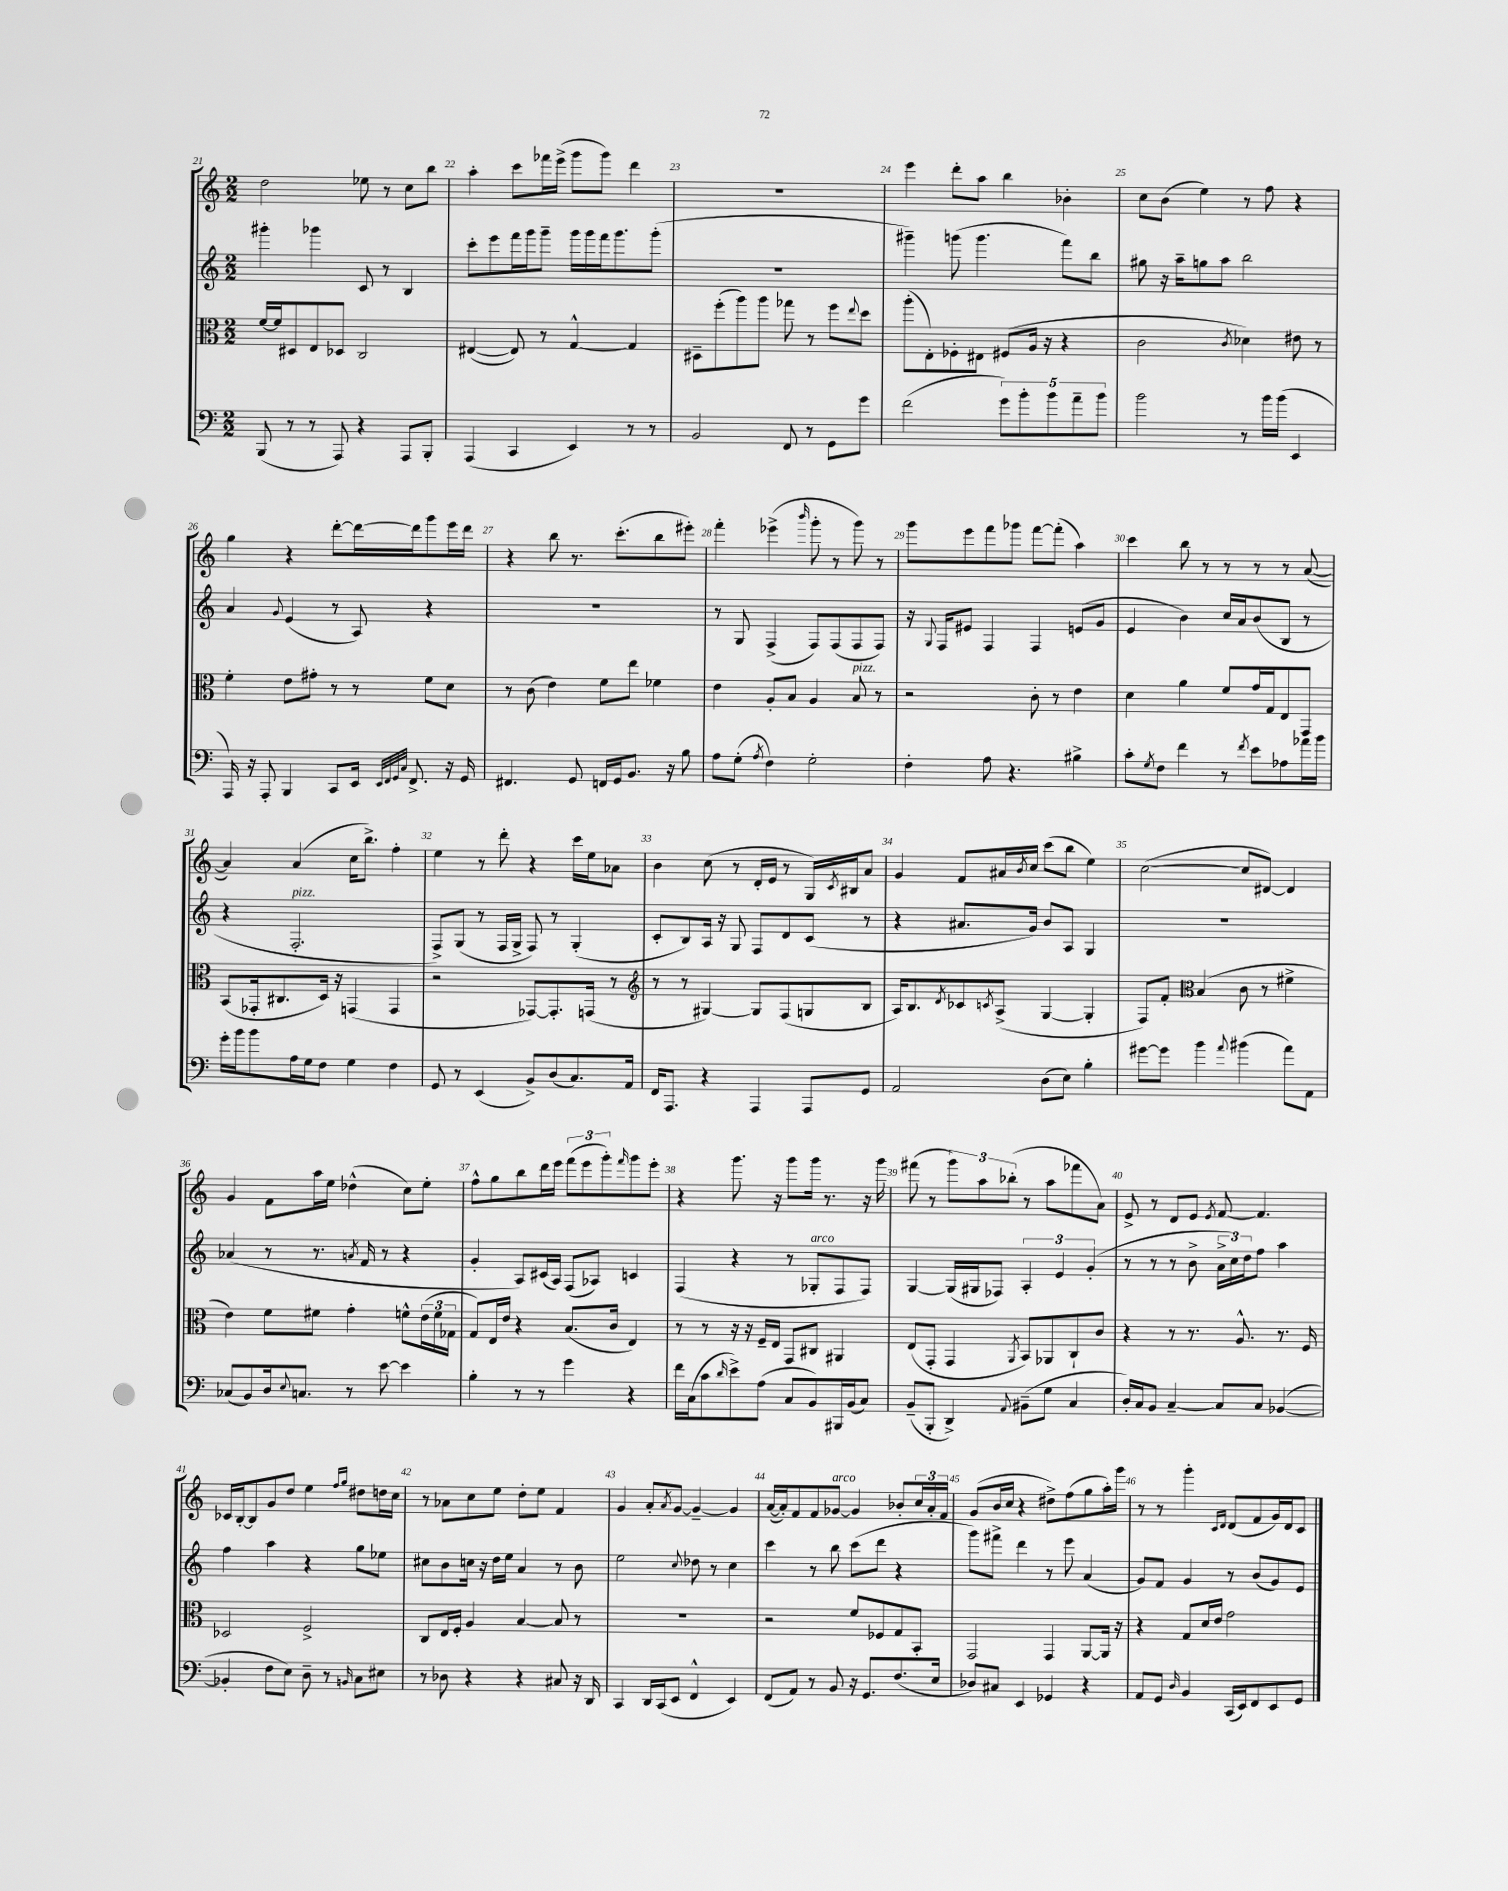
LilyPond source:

<<
\new StaffGroup <<
\new Staff = "s0" {
    \clef treble \key c \major \numericTimeSignature \time 2/2
    d''2 ees''8 r8 c''8 b''8 |
    a''4-. c'''8 fes'''16 e'''16->( g'''8 g'''8) d'''4 |
    R1 |
    e'''4 d'''8-. a''8 b''4 bes'4-. |
    c''8 b'8( e''4) r8 f''8 r4 |
    g''4 r4 d'''8~-. d'''16~ d'''16 g'''8 e'''16 d'''16 |
    r4 b''8 r8. c'''8.-.( b''8 eis'''8-.) |
    f'''4-. ees'''4->( \grace { b'''16 } g'''8-. r8 g'''8) r8 |
    g'''8 e'''8 f'''8 ges'''8 f'''8~ f'''8-.( a''4) |
    c'''4 b''8 r8 r8 r8 r8 a'8~( |
    a'4) a'4( c''16 b''8.->) f''4-. |
    e''4 r8 d'''8-. r4 c'''16 e''16 aes'8 |
    b'4 c''8( r8 d'16-. e'16 r8 g16) \acciaccatura { c'8 } bis16 a'8 |
    g'4 f'8 ais'16 \acciaccatura { b'8 } c''16 c'''8( b''8 e''4) |
    c''2~( c''8 dis'8~) dis'4 |
    g'4 f'8 a''16 e''16 des''4-^( c''8) e''8-. |
    f''8-^ g''8 b''8 d'''16 e'''16 \tuplet 3/2 { f'''8( e'''8 g'''8-.) } \grace { f'''16 } g'''8 e'''8-. |
    r4 g'''8. r16 g'''8 g'''16 r8. r16 g'''16 |
    fis'''8( r8 \tuplet 3/2 { g'''8) a''8 bes''8-.( } r8 a''8 fes'''8 a'8) |
    e'8-> r8 d'8 e'8 \acciaccatura { e'8 } f'8~ f'4. |
    ces'16 b16~-. b8 g'8 d''8 e''4 \grace { f''16 g''16 } dis''8 d''16 c''16 |
    r8 aes'8 c''8 e''8 d''8-. e''8 f'4 |
    g'4 a'8-. \acciaccatura { a'8 } g'8~ g'4~-- g'4 |
    a'16~( a'16-.) f'8 f'8 ges'8~^\markup { \italic "arco" } ges'4 bes'8-. \tuplet 3/2 { c''16 a'16-. f'16 } |
    g'8( b'16 c''16 r4 dis''8->) f''8( g''8 a''16-.) g'''16 |
    r8 r8 g'''4-. \grace { c'16 d'16 } d'8( f'8 g'16) d'16 c'8 \bar "|." |
}
\new Staff = "s1" {
    \clef treble \key c \major \numericTimeSignature \time 2/2
    gis'''4-. ges'''4 c'8 r8 b4 |
    c'''8-. e'''8 f'''16 g'''16 g'''8-- g'''16 g'''16 f'''16 g'''8. g'''8-.( |
    R1 |
    gis'''4--) g'''8( g'''4. f'''8) b''8 |
    gis''8 r16 a''16-- g''8 a''8 b''2 |
    a'4 \appoggiatura { g'8 } e'4( r8 a8) r4 |
    R1 |
    r8 g8 f4->( f8) f8( f8 f8) |
    r16 \appoggiatura { g8 } f16 eis'8 f4 f4 e'8( g'8 |
    e'4 b'4) c''16 a'16 b'8( b8 r8 |
    r4 f2.-.^\markup { \italic "pizz." } |
    f8->) g8( r8 f16 g16-> f8) r8 g4-.( |
    c'8-. b8) a16 r16 g8 f8 d'8 c'8( r8 |
    r4 ais'8. g'16) b'8 a8 g4 |
    R1 |
    aes'4( r8 r8. \acciaccatura { a'8 } f'16 r8 r4 |
    g'4-. a8) cis'16( a16) f8( aes8) c'4 |
    f4( r4 r8 ges8-.^\markup { \italic "arco" } f8 f8) |
    g4~ g16( gis16 fes8) \tuplet 3/2 { a4-. e'4 g'4-.( } |
    r8 r8 r8 b'8-> \tuplet 3/2 { a'16-> c''16) d''16 } f''8 a''4 |
    f''4 a''4 r4 g''8 ees''8 |
    cis''8 b'8 c''16 r16 d''16 e''16 a'4 r8 b'8 |
    e''2 \appoggiatura { c''8 } des''8 r8 c''4 |
    c'''4 r8 b''8 c'''8( d'''8 r4 |
    g'''8) fis'''8-> d'''4 r8 e'''8 a'4( |
    g'8) f'8 g'4 r8 b'8( g'8) e'8 \bar "|." |
}
\new Staff = "s2" {
    \clef alto \key c \major \numericTimeSignature \time 2/2
    f'16~ f'16 dis8 e8 des8 c2 |
    eis4~( eis8) r8 g4~-^ g4 |
    dis8-- f''8-.( a''8) a''8 ges''8 r8 f''8 \appoggiatura { e''8 } d''8 |
    a''8-.( e8-.) fes8-. eis8 fis8( a16 r16 r4 |
    c'2 \acciaccatura { c'8 } des'4) eis'8 r8 |
    f'4-. e'8 gis'8-. r8 r8 f'8 d'8 |
    r8 c'8( e'4) f'8 e''8 fes'4 |
    e'4 a8-. b8 a4 b8^\markup { \italic "pizz." } r8 |
    r2 c'8-. r8 e'4 |
    d'4 a'4 f'8 g'16 g16 e8 g,8 |
    b,8( ges,16-. cis8. d16) r16 g,4( g,4 |
    r2 ges,8~) ges,8.-. g,16( r8 |
    \clef treble r8 r8 gis4~) gis8 f8( g8 b8 |
    a16) b8. \acciaccatura { d'8 } ces'8 \acciaccatura { c'8 } a8->( g4~ g4-. |
    f8) f'8-. \clef alto b4( c'8 r8 fis'4-> |
    e'4) f'8 fis'8 g'4-. f'8-^ \tuplet 3/2 { e'16( f'16 ges16 } |
    g8) e16 e'16 r4 b8.( c'16 e4) |
    r8 r8 r16 r16 f16-- e16 g,8 cis8 ais,4 |
    e8( g,8-. g,4 \acciaccatura { a,8 } b,8) aes,8 c8-! c'8 |
    r4 r8 r8. a8.-^ r8. f16 |
    des2 f2-> |
    c8 e16 f16-. a4 b4~ b8 r8 |
    R1 |
    r2 f'8 fes8 g8 b,8-. |
    g,2 g,4 a,8~ a,16 r16 |
    r4 g8 d'16 e'16 g'2 \bar "|." |
}
\new Staff = "s3" {
    \clef bass \key c \major \numericTimeSignature \time 2/2
    b,,8( r8 r8 a,,8) r4 a,,8 b,,8-. |
    a,,4( c,4 e,4) r8 r8 |
    b,2 f,8 r8 g,8 g'8 |
    f'2( \tuplet 5/4 { g'8) b'8-. b'8 a'8-- b'8 } |
    b'2 r8 b'16 b'16( e,4 |
    a,,16) r16 a,,8-. b,,4 c,8 e,16 \grace { e,32 f,32 g,32 c32 } f,8.-> r16 g,16 |
    fis,4. g,8 f,16 g,16 b,8. r16 b8 |
    a8 g8-.( \acciaccatura { a8 } f4) g2-. |
    f4-. a8 r4. bis4-> |
    c'8-. \acciaccatura { g8 } f8 f'4 r8 \acciaccatura { f'8 } e'8 aes8 aes'16 b'16 |
    g'16-. b'16 b'8 a16 g16 f8 g4 f4 |
    g,8 r8 e,4( b,8->) d8( c8.) a,16 |
    f,16 a,,8. r4 a,,4 a,,8 g,8 |
    a,2 d8( e8) b4-. |
    gis'8~ gis'8 b'4 \appoggiatura { a'8 } bis'4( a'8) a,8 |
    ces8( b,8) d16 \appoggiatura { e8 } c8. r8 e'8~ e'4 |
    b4-. r8 r8 g'4 r4 |
    f'16 c16( c'8 \grace { d'16 } e'8->) a8( c8 b,8) bis,,16 b,16( c8) |
    b,8--( b,,8-. d,4->) \appoggiatura { a,8 } bis,8--( g8 c4 |
    d16-.) c16 b,8 c4~-- c8 c8 bes,4~( |
    bes,4-. f8 e8) d8-- r8 \grace { b,16 } c8 eis8 |
    r8 des8 r4 r4 cis8 r16 d,16 |
    c,4 d,16 c,16( e,8 f,4-^ e,4) |
    f,8( a,8) r8 b,8 r16 g,8. f8.( e16 |
    des8) cis8 e,4 ges,4 r4 |
    a,8 g,8 \grace { d16 } b,4 c,16( e,16) f,8 e,8 g,8 \bar "|." |
}
>>
>>
\layout { \context { \Score currentBarNumber = #21 \override BarNumber.break-visibility = ##(#f #t #t) barNumberVisibility = #all-bar-numbers-visible } }
